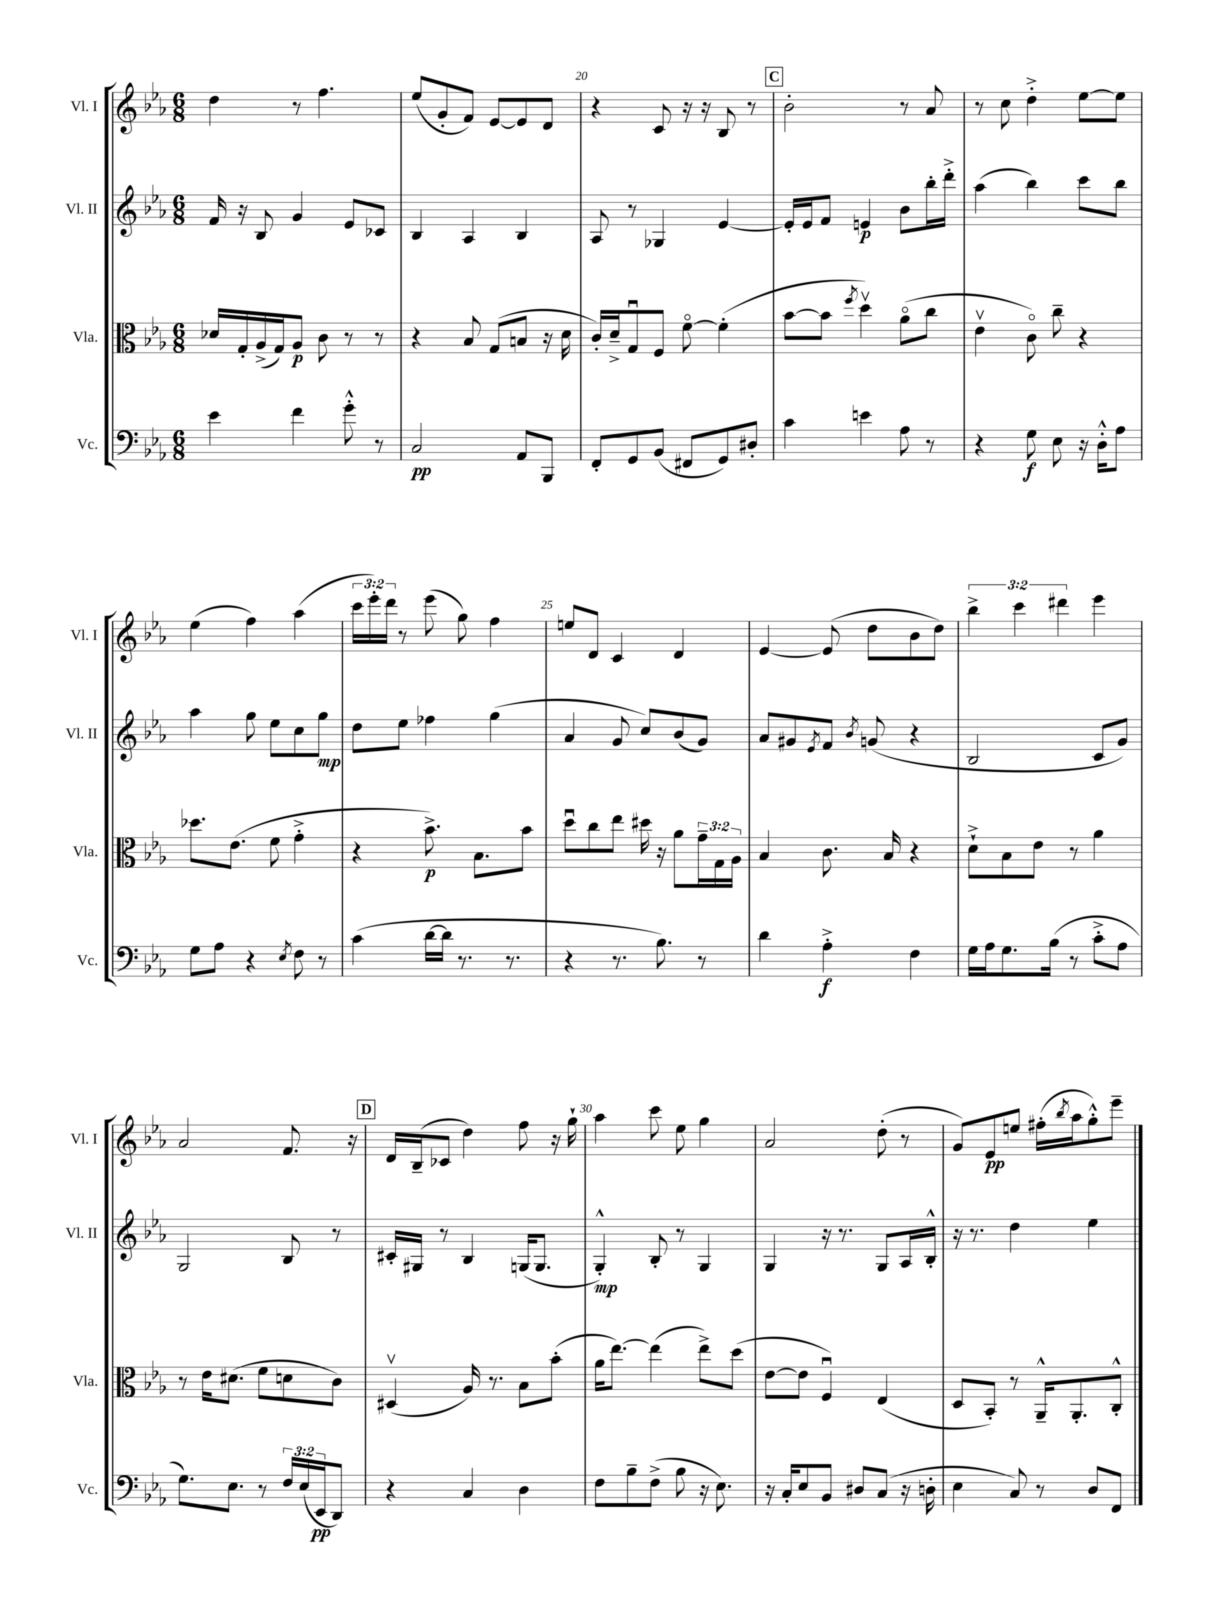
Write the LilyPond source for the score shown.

<<
\new StaffGroup <<
\new Staff = "s0" \with { instrumentName = "Vl. I" shortInstrumentName = "Vl. I" } {
    \clef treble \key ees \major \numericTimeSignature \time 6/8 \override Staff.TupletNumber.text = #tuplet-number::calc-fraction-text
    d''4 r8 f''4. |
    ees''8( g'8-. f'8) ees'8~ ees'8 d'8 |
    r4 c'8 r16 r16 bes8 r8 |
    \mark \markup { \box "C" } bes'2-. r8 aes'8 |
    r8 c''8 d''4-.-> ees''8~ ees''8 |
    ees''4( f''4) aes''4( |
    \tuplet 3/2 { c'''16 ees'''16-.) d'''16 } r8 ees'''8( g''8) f''4 |
    e''8 d'8 c'4 d'4 |
    ees'4~ ees'8( d''8 bes'8 d''8) |
    \tuplet 3/2 { bes''4-> c'''4 dis'''4 } ees'''4 |
    aes'2 f'8. r16 |
    \mark \markup { \box "D" } d'16 bes16--( ces'8 d''4) f''8 r16 g''16-! |
    aes''4 c'''8 ees''8 g''4 |
    aes'2 d''8-.( r8 |
    g'8) ees'8\pp e''8 fis''16-.( \acciaccatura { bes''8 } aes''16 g''8-.-^) ees'''8-- \bar "|." |
}
\new Staff = "s1" \with { instrumentName = "Vl. II" shortInstrumentName = "Vl. II" } {
    \clef treble \key ees \major \numericTimeSignature \time 6/8
    f'16 r16 bes8 g'4 ees'8 ces'8 |
    bes4 aes4 bes4 |
    aes8 r8 ges4 ees'4~ |
    \mark \markup { \box "C" } ees'16-. ees'16 f'8 e'4\p bes'8 bes''16-. d'''16-.-> |
    aes''4( bes''4) c'''8 bes''8 |
    aes''4 g''8 ees''8 c''8 g''8\mp |
    d''8 ees''8 fes''4 g''4( |
    aes'4 g'8 c''8) bes'8( g'8) |
    aes'8 gis'8 \acciaccatura { ees'8 } f'8 \acciaccatura { bes'8 } g'8( r4 |
    bes2 c'8 g'8) |
    g2 bes8 r8 |
    \mark \markup { \box "D" } cis'16-. gis16 r8 bes4 g16( g8. |
    g4-.-^\mp) bes8-. r8 g4 |
    g4 r16 r8. g8 aes16 bes16-.-^ |
    r16 r8. d''4 ees''4 \bar "|." |
}
\new Staff = "s2" \with { instrumentName = "Vla." shortInstrumentName = "Vla." } {
    \clef alto \key ees \major \numericTimeSignature \time 6/8 \override Staff.TupletNumber.text = #tuplet-number::calc-fraction-text
    des'16 g16-. aes16->( g16) aes8\p c'8 r8 r8 |
    r4 bes8 g8( b8 r16 d'16 |
    c'16-.) d'16---> g8\downbow f8 f'8~\flageolet f'4-.( |
    \mark \markup { \box "C" } bes'8~ bes'8 \acciaccatura { f''8 } d''4\upbow) aes'8\flageolet( c''8 |
    ees'4\upbow c'8\flageolet) c''8-- r4 |
    des''8. ees'8.( f'8 g'4-.-> |
    r4 bes'8.->\p) bes8. bes'8 |
    d''8\downbow c''8 ees''8 dis''16 r16 aes'8 \tuplet 3/2 { g'16-- g16 aes16 } |
    bes4 c'8. bes16 r4 |
    d'8-!-> bes8 ees'8 r8 aes'4 |
    r8 ees'16 dis'8.( f'8 d'8 c'8) |
    \mark \markup { \box "D" } dis4\upbow( aes16) r8. bes8 bes'8-.( |
    aes'16 ees''8.~) ees''4( ees''8->) d''8( |
    ees'8~ ees'8 f4\downbow) ees4( |
    d8 bes,8-.) r8 aes,16---^ aes,8.-. c8-.-^ \bar "|." |
}
\new Staff = "s3" \with { instrumentName = "Vc." shortInstrumentName = "Vc." } {
    \clef bass \key ees \major \numericTimeSignature \time 6/8 \override Staff.TupletNumber.text = #tuplet-number::calc-fraction-text
    ees'4 f'4 g'8-.-^ r8 |
    c2\pp aes,8 bes,,8 |
    f,8-. g,8 bes,8( fis,8 g,8) dis8-. |
    \mark \markup { \box "C" } c'4 e'4 aes8 r8 |
    r4 g8\f ees8 r16 d16-.-^ aes8 |
    g8 aes8 r4 \acciaccatura { ees8 } f8 r8 |
    c'4( d'16~ d'16 r8. r8. |
    r4 r8. bes8.) r8 |
    d'4 aes4-.->\f f4 |
    g16 aes16 g8. bes16( r8 c'8-.-> aes8 |
    g8.) ees8. r8 \tuplet 3/2 { f16 ees16( ees,16\pp } d,8) |
    \mark \markup { \box "D" } r4 c4 d4 |
    f8 bes8-- f8->( bes8 r16 ees8.) |
    r16 c16-. ees8 bes,8 dis8 c8( r16 d16-. |
    ees4 c8) r8 d8 f,8 \bar "|." |
}
>>
>>
\layout { \context { \Score currentBarNumber = #18 \override BarNumber.break-visibility = ##(#f #t #t) barNumberVisibility = #(every-nth-bar-number-visible 5) } }
